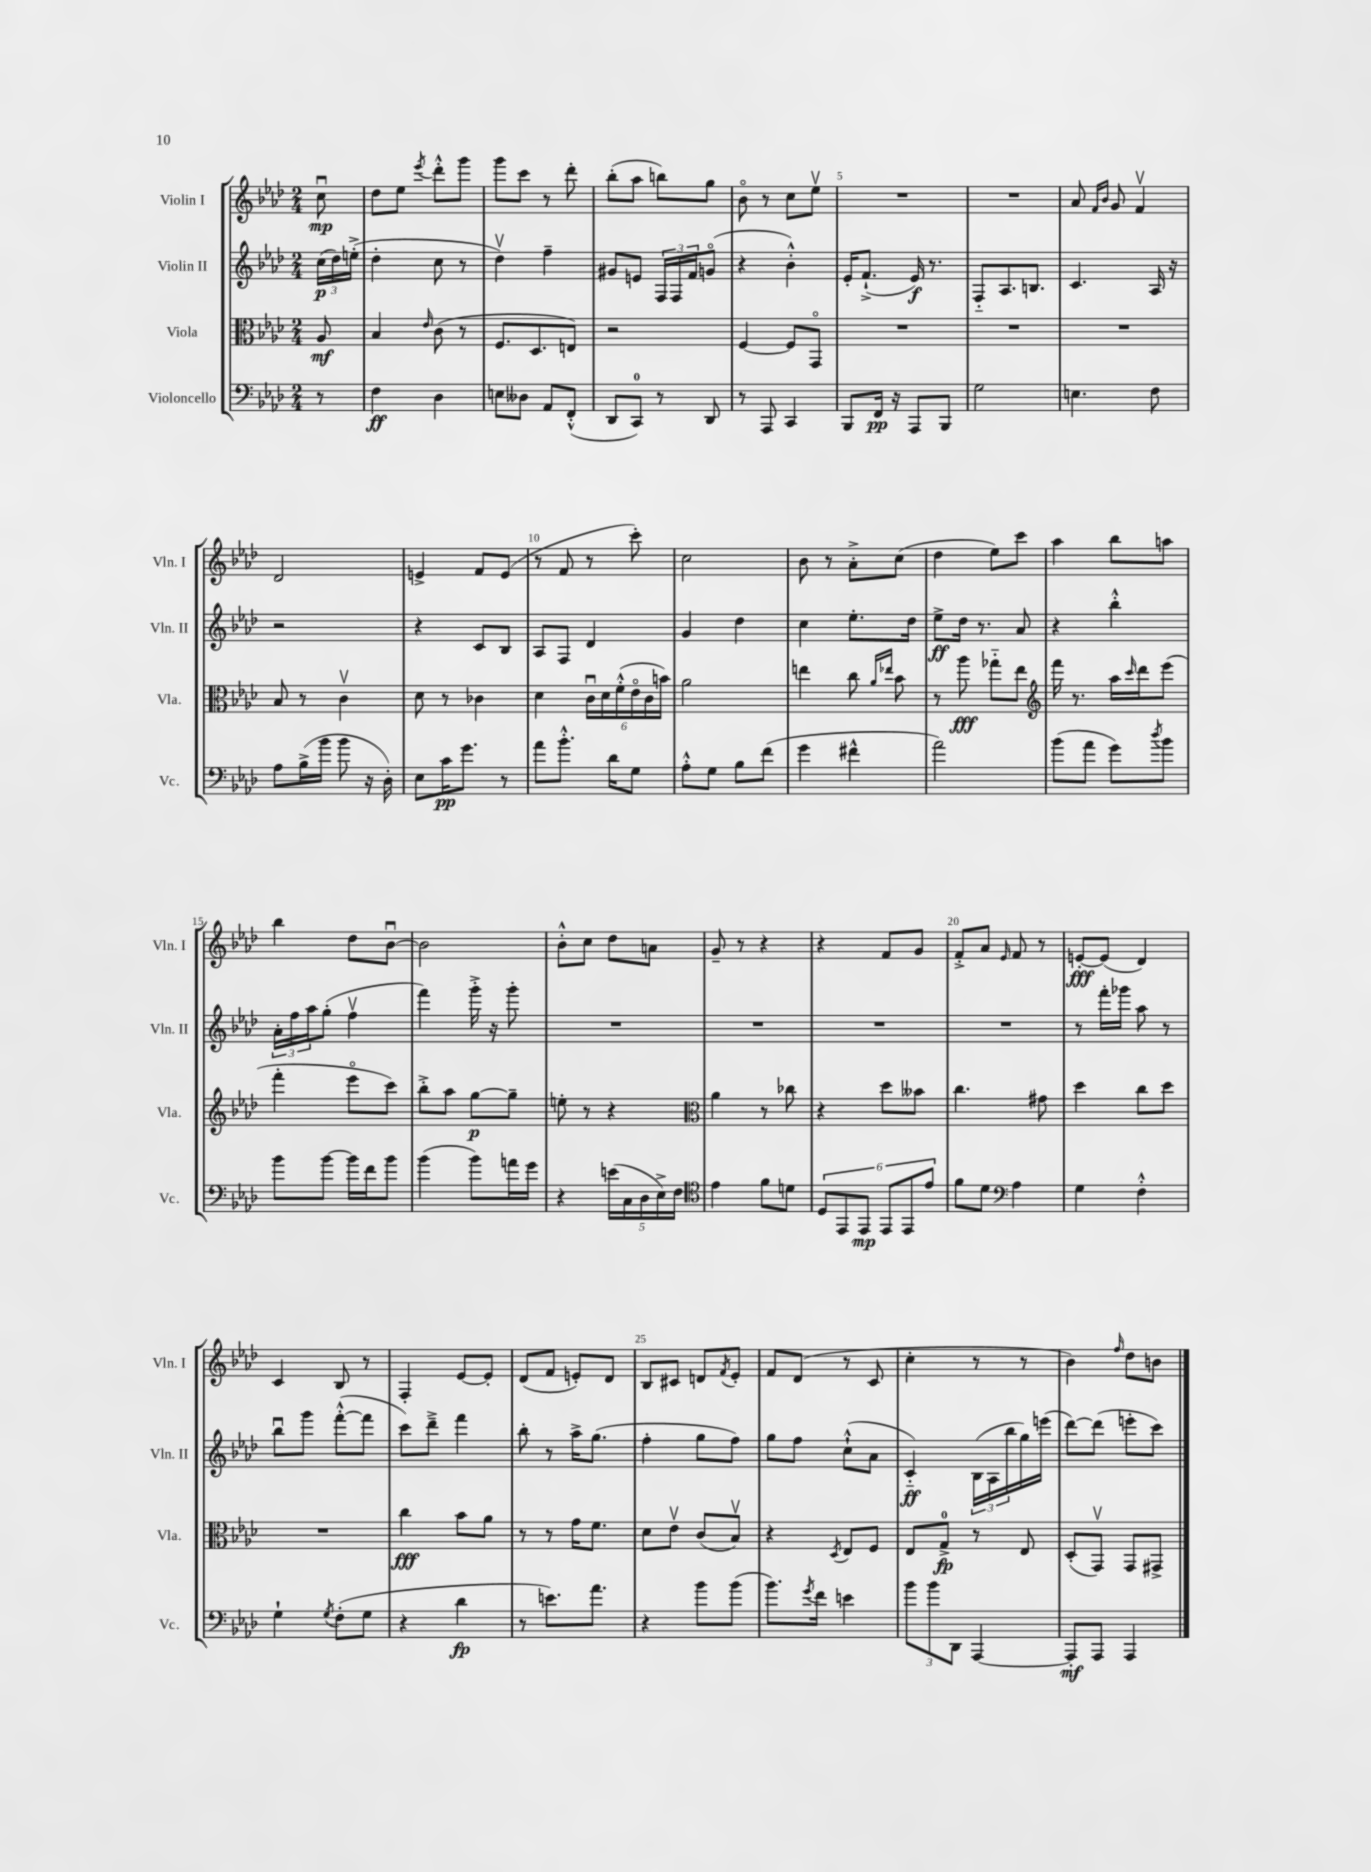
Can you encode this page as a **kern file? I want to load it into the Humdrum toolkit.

**kern	**dynam	**kern	**dynam	**kern	**dynam	**kern	**dynam
*part4	*part4	*part3	*part3	*part2	*part2	*part1	*part1
*staff4	*staff4	*staff3	*staff3	*staff2	*staff2	*staff1	*staff1
*I"Violoncello	*	*I"Viola	*	*I"Violin II	*	*I"Violin I	*
*I'Vc.	*	*I'Vla.	*	*I'Vln. II	*	*I'Vln. I	*
*clefF4	*	*clefC3	*	*clefG2	*	*clefG2	*
*k[b-e-a-d-]	*	*k[b-e-a-d-]	*	*k[b-e-a-d-]	*	*k[b-e-a-d-]	*
*M2/4	*	*M2/4	*	*M2/4	*	*M2/4	*
=	=	=	=	=	=	=	=
8r	.	8A-/	mf	(24cc\LL	p	8ccu\	mp
.	.	.	.	24dd-\)	.	.	.
.	.	.	.	(24een'^\JJ	.	.	.
=1	=1	=1	=1	=1	=1	=1	=1
4F\	ff	4B-/	.	4dd-'\	.	8dd-\L	.
.	.	.	.	.	.	8ee-\J	.
.	.	16qqe-/	.	.	.	8qeee-/	.
4D-\	.	(8c\	.	8cc\	.	8ddd-'^^\L	.
.	.	8r	.	8r	.	8ggg\J	.
=2	=2	=2	=2	=2	=2	=2	=2
8En\L	.	8.F/L	.	4dd-v\)	.	8ggg\L	.
8D--X\J	.	.	.	.	.	8ccc\J	.
.	.	8.D-/	.	.	.	.	.
8AA-/L	.	.	.	4ff~\	.	8r	.
(8FF'^^/J	.	8En/J)	.	.	.	8ddd-'\	.
=3	=3	=3	=3	=3	=3	=3	=3
8DD-/L	.	2r	.	8g#X/L	.	(8bb-'\L	.
8CC/J)	.	.	.	8en/J	.	8aa-\J	.
8r	.	.	.	24F/LL	.	8bbn\L)	.
.	.	.	.	24F/	.	.	.
.	.	.	.	24f/J	.	.	.
8DD-/	.	.	.	(8gn/J	.	8gg\J	.
=4	=4	=4	=4	=4	=4	=4	=4
8r	.	[4F/	.	4r	.	8b-\	.
8AAA-/	.	.	.	.	.	8r	.
4CC/	.	8F/L]	.	4b-'^^\)	.	8cc\L	.
.	.	8GG/J	.	.	.	8ee-v\J	.
=5	=5	=5	=5	=5	=5	=5	=5
8BBB-/L	.	2r	.	16e-'/KL	.	2r	.
.	.	.	.	(8.f`^/J	.	.	.
16FF/Jk	pp	.	.	.	.	.	.
16r	.	.	.	.	.	.	.
8AAA-/L	.	.	.	16e-/)	f	.	.
.	.	.	.	8.r	.	.	.
8BBB-/J	.	.	.	.	.	.	.
=6	=6	=6	=6	=6	=6	=6	=6
2G\	.	2r	.	8F/L	.	2r	.
.	.	.	.	8.A-/	.	.	.
.	.	.	.	8.Bn/J	.	.	.
=7	=7	=7	=7	=7	=7	=7	=7
4.En\	.	2r	.	4.c/	.	8a-/	.
.	.	.	.	.	.	16qqf/LL	.
.	.	.	.	.	.	16qqb-/JJ	.
.	.	.	.	.	.	8g/	.
.	.	.	.	.	.	4fv/	.
8F\	.	.	.	16A-/	.	.	.
.	.	.	.	16r	.	.	.
!!LO:LB:g=z
=8	=8	=8	=8	=8	=8	=8	=8
8A-\L	.	8B-/	.	2r	.	2d-/	.
(16B-^\L	.	8r	.	.	.	.	.
16b-\JJ	.	.	.	.	.	.	.
8b-\	.	4cv\	.	.	.	.	.
16r	.	.	.	.	.	.	.
16D-'\)	.	.	.	.	.	.	.
=9	=9	=9	=9	=9	=9	=9	=9
8E-\L	.	8d-\	.	4r	.	4en^/	.
16c\K	pp	8r	.	.	.	.	.
8.g\J	.	.	.	.	.	.	.
.	.	4c-X\	.	8c/L	.	8f/L	.
8r	.	.	.	8B-/J	.	(8e/J	.
=10	=10	=10	=10	=10	=10	=10	=10
8a-\L	.	4d-\	.	8A-/L	.	8r	.
8.b-'^^\J	.	.	.	8F/J	.	8f/	.
.	.	24cu\LL	.	4d-/	.	8r	.
.	.	24d-\	.	.	.	.	.
16d-\KL	.	.	.	.	.	.	.
.	.	(24f'^^\	.	.	.	.	.
8G\J	.	24e-\	.	.	.	8ccc'\)	.
.	.	24c\	.	.	.	.	.
.	.	24bn\JJ)	.	.	.	.	.
=11	=11	=11	=11	=11	=11	=11	=11
8A-'^^\L	.	2a-\	.	4g/	.	2cc\	.
8G\J	.	.	.	.	.	.	.
8B-\L	.	.	.	4dd-\	.	.	.
(8f\J	.	.	.	.	.	.	.
=12	=12	=12	=12	=12	=12	=12	=12
4g\	.	4een\	.	4cc\	.	8b-\	.
.	.	.	.	.	.	8r	.
4f#X^^\	.	8cc\	.	8.ee-'\L	.	8a-'^\L	.
.	.	16qqa-/LL	.	.	.	.	.
.	.	16qqee-X/JJ	.	.	.	.	.
.	.	8b-\	.	.	.	(8cc\J	.
.	.	.	.	16dd-\Jk	.	.	.
=13	=13	=13	=13	=13	=13	=13	=13
2a-\)	.	8r	.	8ee-^\L	ff	4dd-\	.
.	.	8aa-\	fff	16dd-\Jk	.	.	.
.	.	.	.	8.r	.	.	.
.	.	8gg-X\L	.	.	.	8ee-\L)	.
.	.	8ee-\J	.	8a-/	.	8ccc\J	.
=14	=14	=14	=14	=14	=14	=14	=14
*	*	*clefG2	*	*	*	*	*
(8b-\L	.	16fff\	.	4r	.	4aa-\	.
.	.	8.r	.	.	.	.	.
8a-\J	.	.	.	.	.	.	.
8g\L)	.	16aa-\LL	.	4bb-'^^\	.	8bb-\L	.
.	.	16qqccc/	.	.	.	.	.
.	.	16ddd-\J	.	.	.	.	.
8qdd-/	.	.	.	.	.	.	.
8b-\J	.	(8eee-\J	.	.	.	8aan\J	.
!!LO:LB:g=z
=15	=15	=15	=15	=15	=15	=15	=15
8b-\L	.	4fff'\	.	24a-'\LL	.	4bb-\	.
.	.	.	.	24ff\	.	.	.
.	.	.	.	24aa-\J	.	.	.
[8b-\J	.	.	.	(8gg'\J	.	.	.
16b-\LL]	.	8eee-\L	.	4ffv\	.	8dd-\L	.
16f\J	.	.	.	.	.	.	.
8b-\J	.	8ccc\J)	.	.	.	[8b-u\J	.
=16	=16	=16	=16	=16	=16	=16	=16
(4b-\	.	8bb-'^\L	.	4fff\)	.	2b-\]	.
.	.	8aa-\J	.	.	.	.	.
8b-\L)	.	[8gg\L	p	16ggg'^\	.	.	.
.	.	.	.	16r	.	.	.
16an\L	.	8gg~\J]	.	8ggg'\	.	.	.
16g\JJ	.	.	.	.	.	.	.
=17	=17	=17	=17	=17	=17	=17	=17
4r	.	8een'\	.	2r	.	8b-'^^\L	.
.	.	8r	.	.	.	8cc\J	.
(20en\LL	.	4r	.	.	.	8dd-\L	.
20C\	.	.	.	.	.	.	.
20D-\	.	.	.	.	.	.	.
.	.	.	.	.	.	8an\J	.
20E-^\)	.	.	.	.	.	.	.
20F\JJ	.	.	.	.	.	.	.
=18	=18	=18	=18	=18	=18	=18	=18
*clefC4	*	*clefC3	*	*	*	*	*
4e-\	.	4a-\	.	2r	.	8g~/	.
.	.	.	.	.	.	8r	.
8f\L	.	8r	.	.	.	4r	.
8dn\J	.	8cc-X\	.	.	.	.	.
=19	=19	=19	=19	=19	=19	=19	=19
12D-/L	.	4r	.	2r	.	4r	.
12EE-/	.	.	.	.	.	.	.
12EE-/J	mp	.	.	.	.	.	.
12EE-/L	.	8dd-\L	.	.	.	8f/L	.
12EE-/	.	.	.	.	.	.	.
.	.	8b--X\J	.	.	.	8g/J	.
12e-/J	.	.	.	.	.	.	.
=20	=20	=20	=20	=20	=20	=20	=20
8f\L	.	4.cc\	.	2r	.	8f'^/L	.
8d-\J	.	.	.	.	.	8a-/J	.
*clefF4	*	*	*	*	*	*	*
.	.	.	.	.	.	16qqe-/	.
4A-\	.	.	.	.	.	8f/	.
.	.	8g#X\	.	.	.	8r	.
=21	=21	=21	=21	=21	=21	=21	=21
4G\	.	4dd-\	.	8r	.	[8en'/L	fff
.	.	.	.	16fff'\LL	.	(8e/J]	.
.	.	.	.	16ggg-X\JJ	.	.	.
4F'^^\	.	8cc\L	.	8aa-\	.	4d-/)	.
.	.	8dd-\J	.	8r	.	.	.
!!LO:LB:g=z
=22	=22	=22	=22	=22	=22	=22	=22
4G`\	.	2r	.	8bb-u\L	.	4c/	.
.	.	.	.	8ggg\J	.	.	.
8qG/	.	.	.	.	.	.	.
(8F'\L	.	.	.	([8fff'^^\L	.	8B-/	.
8G\J	.	.	.	8fff\J]	.	8r	.
=23	=23	=23	=23	=23	=23	=23	=23
4r	.	4cc\	fff	8ccc\L)	.	4F'/	.
.	.	.	.	8ddd-~^\J	.	.	.
4d-\	fp	8b-\L	.	4fff\	.	[8e-/L	.
.	.	8a-\J	.	.	.	8e-'/J]	.
=24	=24	=24	=24	=24	=24	=24	=24
8r	.	8r	.	8bb-'\	.	(8d-/L	.
8.en\L)	.	8r	.	8r	.	8f/J	.
.	.	16g\KL	.	16aa-^\KL	.	8en'/L)	.
8.a-\J	.	8.f\J	.	(8.gg\J	.	.	.
.	.	.	.	.	.	8d-/J	.
=25	=25	=25	=25	=25	=25	=25	=25
4r	.	8d-\L	.	4ff'\	.	8B-/L	.
.	.	8e-v\J	.	.	.	8c#X/J	.
8b-\L	.	(8c/L	.	8gg\L	.	8dn/L	.
.	.	.	.	.	.	8qf/	.
(8b-\J	.	8B-v/J)	.	8ff\J)	.	8e-'/J	.
=26	=26	=26	=26	=26	=26	=26	=26
8.b-\L)	.	4r	.	8gg\L	.	8f/L	.
.	.	.	.	8ff\J	.	(8d-/J	.
8qg/	.	.	.	.	.	.	.
16f\Jk	.	.	.	.	.	.	.
.	.	8qD-/	.	.	.	.	.
4en\	.	8E-/L	.	(8cc`^^\L	.	8r	.
.	.	8F/J	.	8a-\J	.	8c/	.
=27	=27	=27	=27	=27	=27	=27	=27
12b-\L	.	8E-/L	.	4c/)	ff	4cc'\	.
12b-\	.	.	.	.	.	.	.
.	.	8G^/J	fp	.	.	.	.
12DD-\J	.	.	.	.	.	.	.
[4AAA-/	.	8r	.	(24B-\LL	.	8r	.
.	.	.	.	24A-\	.	.	.
.	.	.	.	24bb-\	.	.	.
.	.	8E-/	.	16gg\)	.	8r	.
.	.	.	.	(16eeen\JJ	.	.	.
=28	=28	=28	=28	=28	=28	=28	=28
8AAA-'/L]	mf	(8D-'/L	.	[8ddd-\L)	.	4b-\)	.
8AAA-/J	.	8GGv/J)	.	(8ddd-\J]	.	.	.
.	.	.	.	.	.	16qqff/	.
4AAA-/	.	8GG/L	.	8eeen'\L	.	8dd-\L	.
.	.	8GG#X^/J	.	8ccc\J)	.	8bn\J	.
==	==	==	==	==	==	==	==
*-	*-	*-	*-	*-	*-	*-	*-
